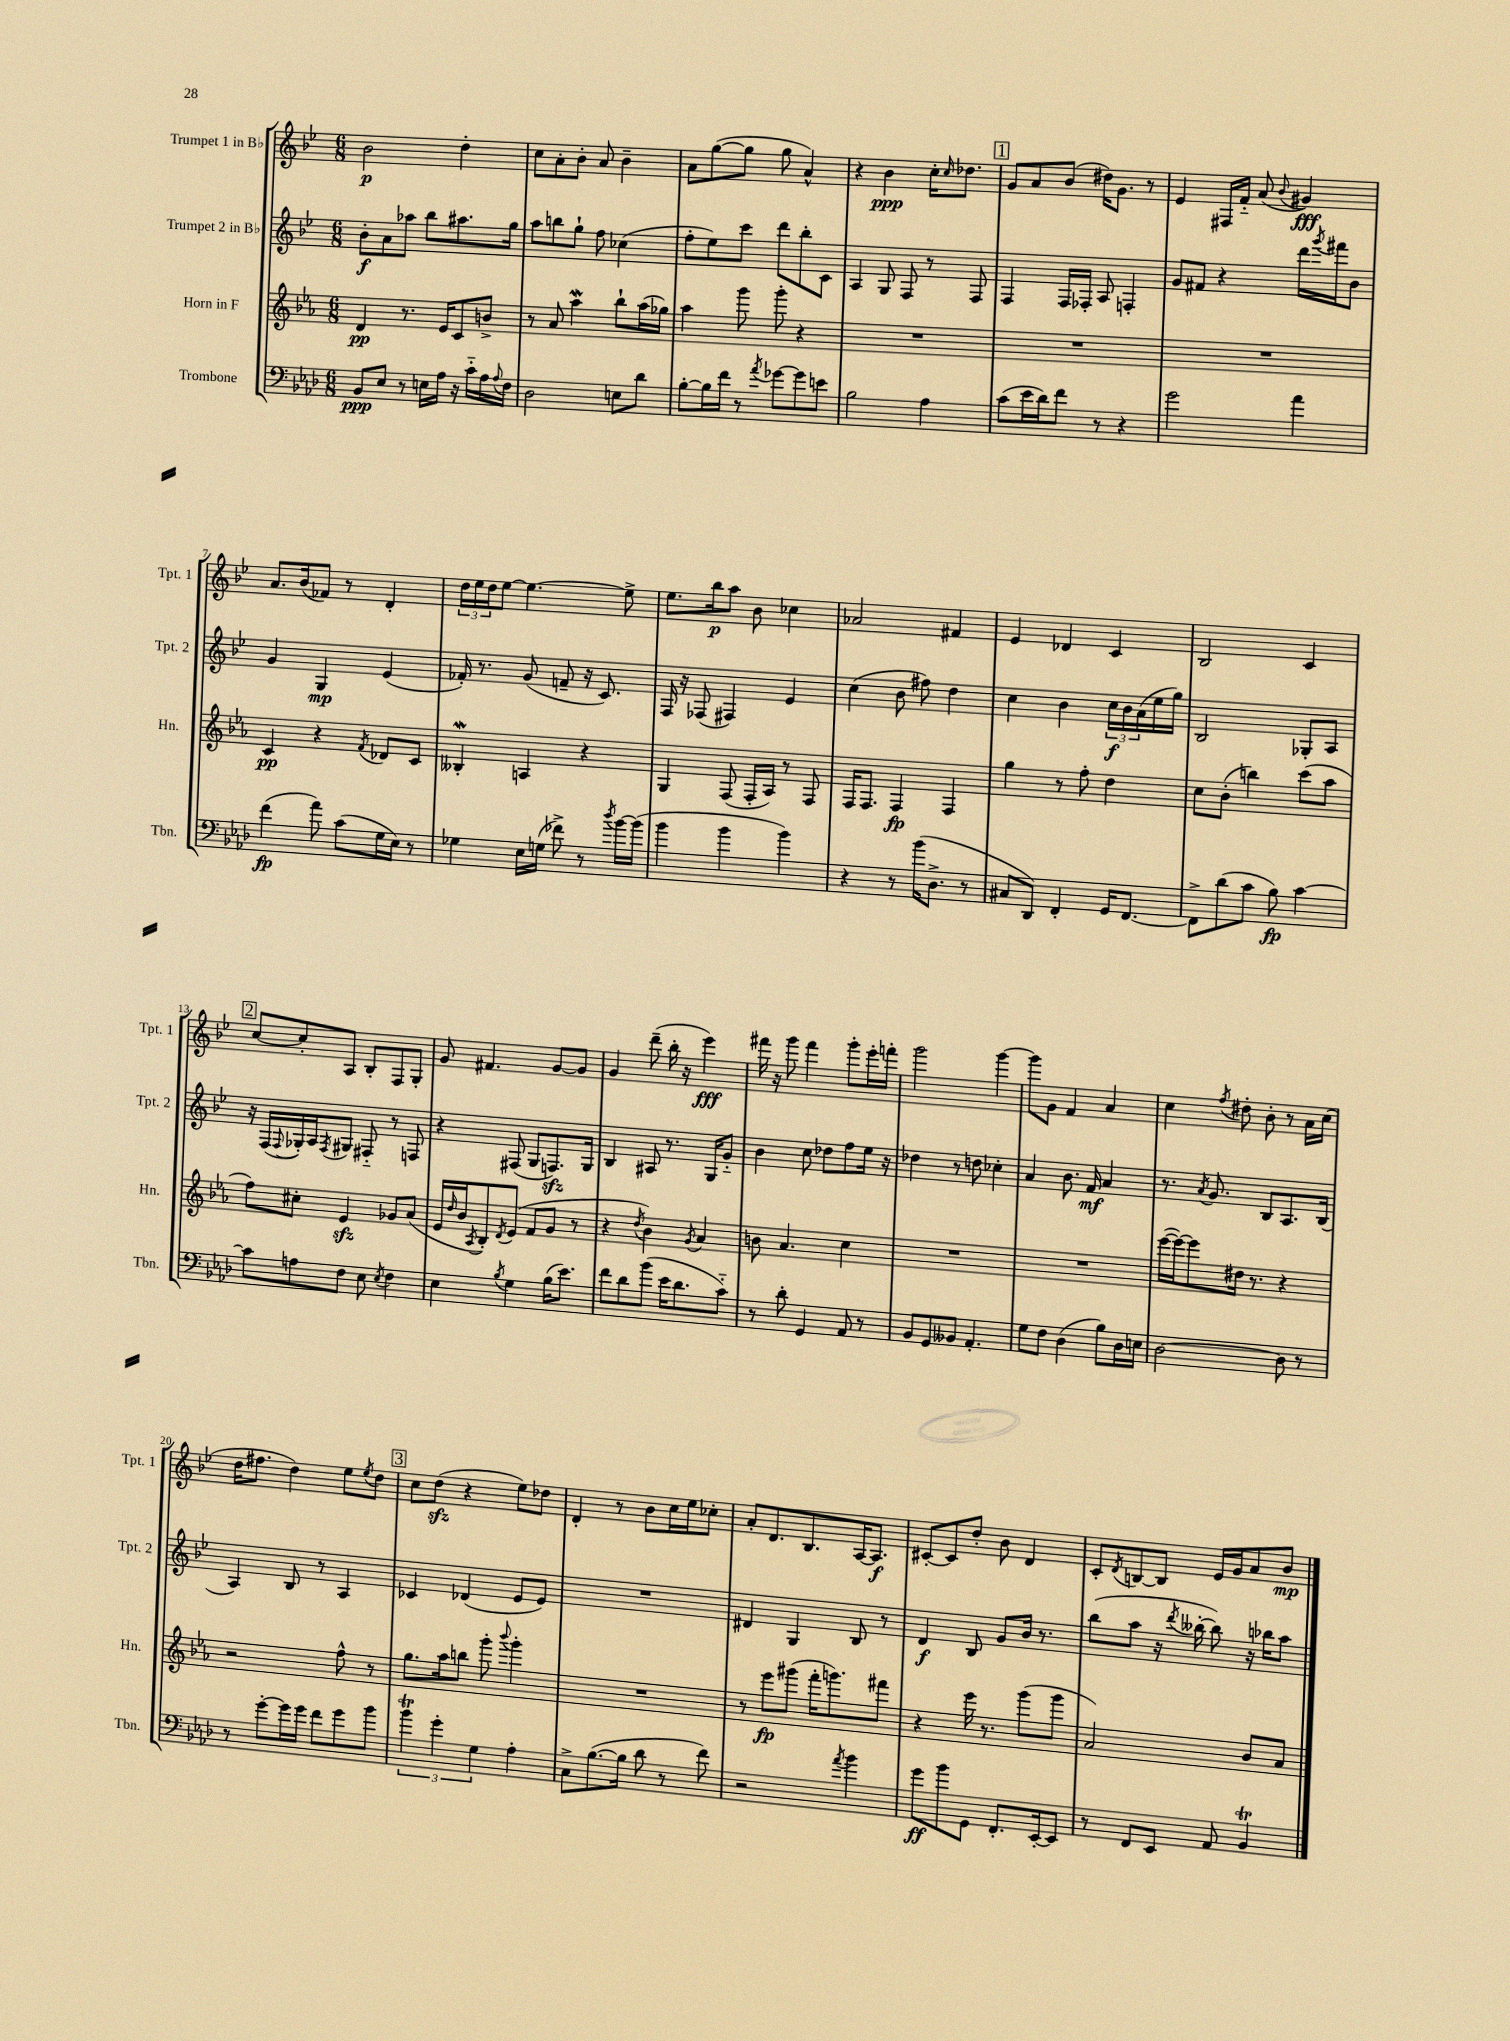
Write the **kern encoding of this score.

**kern	**kern	**kern	**kern
*staff4	*staff3	*staff2	*staff1
*clefF4	*clefG2	*clefG2	*clefG2
*k[b-e-a-d-]	*k[b-e-a-]	*k[b-e-]	*k[b-e-]
*M6/8	*M6/8	*M6/8	*M6/8
8BB-	4d	8b-'	2b-
8E-	.	8a	.
8r	8.r	8aa-	.
16E	.	8bb-	.
16A-	16e-	.	.
16r	8c	8.aa#	4dd'
16c'~	.	.	.
16A-	8b^	.	.
8qqA-	.	.	.
16F	.	16gg	.
=	=	=	=
2D-	8r	8aa	8cc
.	8a-	8bb	8a'
.	4aa-	8gg`	8b-'
.	.	8ff	8a
8E	8bb-`	(4cc-	4b-~
8d-	(16aa-	.	.
.	16gg-)	.	.
=	=	=	=
[8B-'	4aa-	8ff'	8a
16B-]	.	8ee-)	([8gg
16f	.	.	.
8r	8ggg	8ccc	8gg]
8qa-	.	.	.
[8g-	8ggg'	8ddd	8gg
8g-]	4r	8bb-'	4a^^)
8e	.	8c	.
=	=	=	=
2B-	2.r	4A	4r
.	.	8G	4b-
.	.	8F	.
4A-	.	8r	16cc'
.	.	.	16qqcc
.	.	.	8.dd-
.	.	8F	.
=	=	=	=
(8c	2.r	4F	8g
16e-	.	.	8a
16d-)	.	.	.
8f	.	16F	(8b-
.	.	16F-'	.
8r	.	8A	16dd#)
.	.	.	8.g
4r	.	4F'	.
.	.	.	8r
=	=	=	=
2g	2.r	8g	4e-
.	.	8f#	.
.	.	4r	16F#
.	.	.	16f'~
.	.	.	(8a
.	.	.	8qqb-
4a-	.	16ddd	4g#)
.	.	8qggg	.
.	.	16fff#	.
.	.	8b-	.
=	=	=	=
(4f	4c	4g	8.a
.	.	.	(16b-
8a-)	4r	4G	8f-)
(8c	.	.	8r
.	8qf	.	.
16G	8d-	(4e-	4d'
16E-)	.	.	.
8r	8c	.	.
=	=	=	=
4G-	4B--'	16f-')	24dd
.	.	.	24ee-
.	.	8.r	.
.	.	.	24dd
.	.	.	[8ee-
16E-	4A	(8g	4.ee-_
(16G	.	.	.
8f-^)	.	8f~	.
8r	4r	16r	.
.	.	8.c)	.
8qdd-	.	.	.
[16b-	.	.	8ee-^]
(16b-]	.	.	.
=	=	=	=
4b-	4G	16F	8.ee-
.	.	16r	.
.	.	(8F-	.
.	.	.	16bb-
4b-	(8F	4F#)	8aa
.	16F'	.	8b-
.	16A-)	.	.
4b-)	8r	4e-	4cc-
.	8F	.	.
=	=	=	=
4r	16F	(4cc	2a-
.	8.F	.	.
8r	4F	8b-	.
(16b-	.	8ff#)	.
8.D-^	.	.	.
.	4F	4dd	4f#
8r	.	.	.
=	=	=	=
8C#	4gg	4cc	4e-
8DD-)	.	.	.
4FF'	8r	4b-	4d-
.	8ff'	.	.
16GG	4dd	24cc	4c
.	.	24b-	.
[8.FF	.	.	.
.	.	(24a	.
.	.	16ee-	.
.	.	16gg)	.
=	=	=	=
8FF^]	8cc	2B-	2B-
(8d-	(8b-'	.	.
8c	4bb)	.	.
8B-)	.	.	.
[4c	(8ccc	8G-'	4c
.	8aa-	8A	.
=	=	=	=
8c]	8ff)	16r	[8cc
.	.	(16F	.
.	.	8qqF	.
8A	8cc#'	16G-')	8cc']
.	.	16A	.
.	.	8qF	.
8F	4e-	8G#	8A
8E-	.	8F#'~	8B-'
8qE-	.	.	.
4F	8g-	8r	8F
.	(8a-	8F	8G'
=	=	=	=
4E-	16e-	4r	8g
.	16qqdd	.	.
.	16b-	.	.
.	8qA-	.	.
.	8B-')	.	4.f#
8qB-	8qd	.	.
4G	(8e-	(8F#	.
.	8f	8G	.
(16B-	8g	8.F)	[8g
8.e-)	.	.	.
.	8r	.	8g]
.	.	16G	.
=	=	=	=
8f	4r	4B-	4g
8d-	.	.	.
.	8qdd	.	.
(8b-	4b-)	8A#	(8ddd~
16e-	.	8.r	16bb-'
8.d-	.	.	16r
.	8qg	.	.
.	4a-	.	4eee-)
.	.	16G	.
8c'~)	.	8g'~	.
=	=	=	=
8r	8b	4b-	16fff#
.	.	.	16r
8d-'	4.a-	.	8ggg
4GG	.	8cc	4fff#
.	.	8dd-	.
8AA-	4cc	8ff	8ggg'
8r	.	16ee-	16eee-'
.	.	16r	16fff'
=	=	=	=
8BB-	2.r	4dd-	2ggg
8GG	.	.	.
8BB--	.	8r	.
4.AA-'	.	8dd	.
.	.	4cc-'	[4ggg
=	=	=	=
8G	2.r	4a	8ggg]
8F	.	.	8g
(4D-	.	8.b-	4f
.	.	16f	.
8B-)	.	4a	4a
16D-	.	.	.
16E	.	.	.
=	=	=	=
[2D-	([16eee-	8.r	4cc
.	16eee-_)	.	.
.	8eee-]	.	.
.	.	8qa	.
.	.	8.g	.
.	.	.	8qff
.	16dd#	.	8dd#'
.	8.r	.	.
.	.	8B-	8b-'
8D-]	4r	8.A	8r
8r	.	.	16a
.	.	(16B-	(16cc
=	=	=	=
8r	2r	4A)	16dd
.	.	.	8.ff#
[8g'	.	.	.
16g]	.	8B-	4dd)
16g	.	.	.
8f	.	8r	.
8g	8ff^^	4A	8ee-
.	.	.	8qee-
8b-	8r	.	8dd
=	=	=	=
6b-	8.gg	4c-	8cc
.	.	.	(8dd
6g'	.	.	.
.	16aa-	.	.
.	8bb	(4d-	4r
6G	.	.	.
.	8ggg'	.	.
.	8qqbbb-	.	.
4A-'	4ggg'	8e-	8ee-)
.	.	8e-)	8dd-
=	=	=	=
8C^	2.r	2.r	4d'
([8.B-	.	.	.
.	.	.	8r
16B-]	.	.	.
8d-	.	.	8b-
8r	.	.	16cc
.	.	.	16ee-
8f)	.	.	8cc-'
=	=	=	=
2r	8r	4d#	8a'
.	8eee-	.	8.d
.	(8ggg#	4G	.
.	.	.	8.B-
.	16fff'	.	.
.	8.ggg)	.	.
8qa-	.	.	.
4b-	.	8B-	[16A
.	.	.	8.A]
.	8fff#	8r	.
=	=	=	=
8g	4r	4d	[8c#'
8b-	.	.	8c#]
8GG	16eee-	8B-	8dd'
.	8.r	.	.
8.FF'	.	8g	8b-
.	(8ggg	16b-	4d
[16EE-'	.	8.r	.
8EE-]	8ggg	.	.
=	=	=	=
8r	2a-)	(8bb-	8c'
.	.	.	8qd
8FF	.	8aa	[8B
8EE-	.	16r	8B]
.	.	8qddd	.
.	.	[16bb--'	.
8AA-	.	8bb--])	16e-
.	.	.	16g
4BB-	8b-	16r	8a
.	.	16bb-	.
.	8a-	8aa	8b-
==	==	==	==
*-	*-	*-	*-
